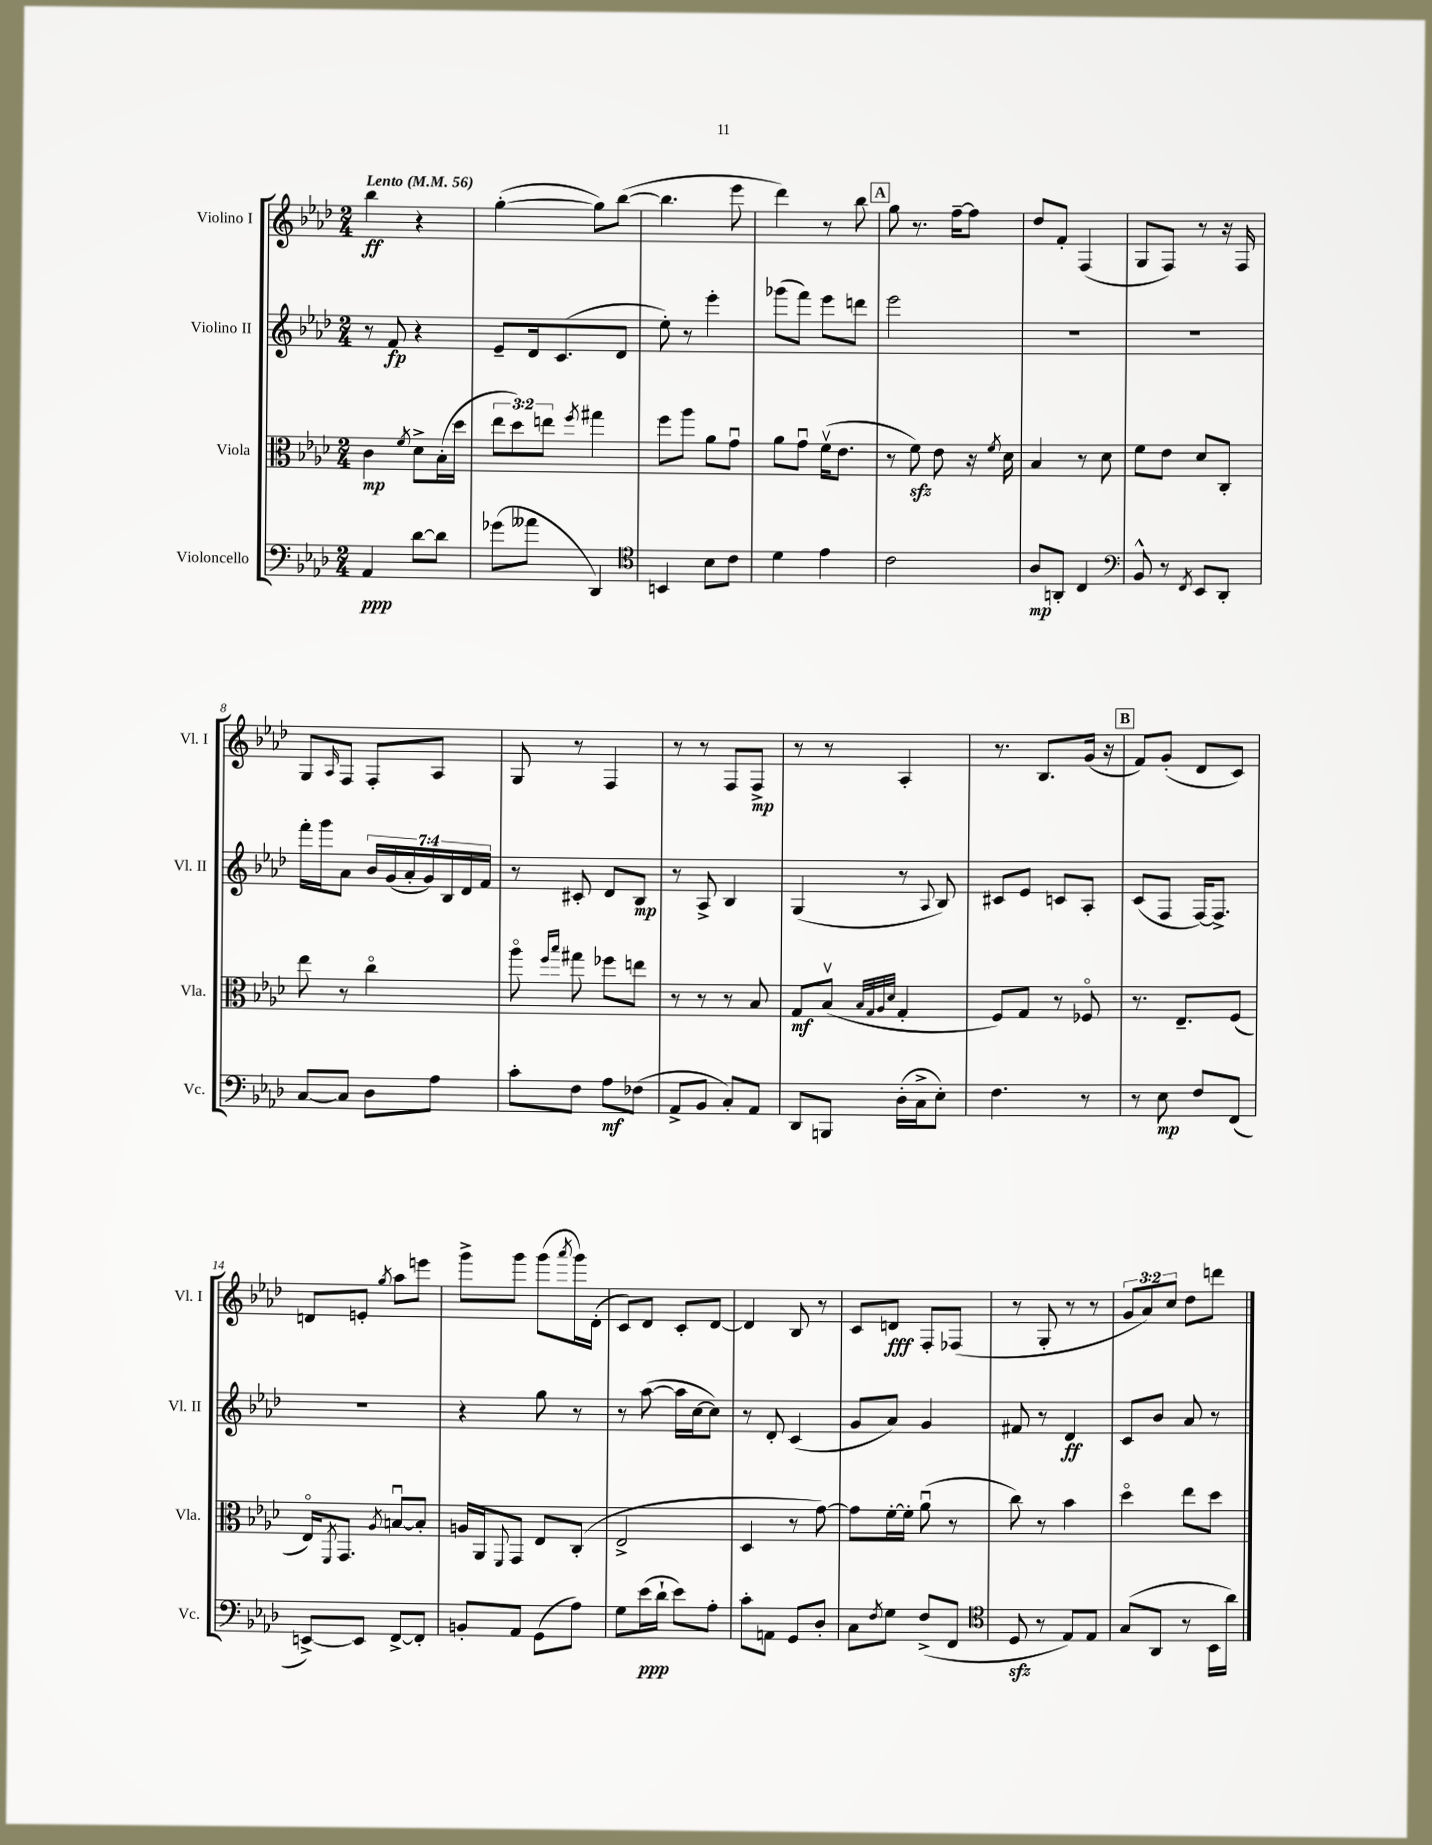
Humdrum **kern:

**kern	**kern	**kern	**kern
*staff4	*staff3	*staff2	*staff1
*clefF4	*clefC3	*clefG2	*clefG2
*k[b-e-a-d-]	*k[b-e-a-d-]	*k[b-e-a-d-]	*k[b-e-a-d-]
*M2/4	*M2/4	*M2/4	*M2/4
*MM56	*MM56	*MM56	*MM56
4AA-/	4c\	8r	4bb-\
.	.	8f/	.
.	8qf/	.	.
[8d-\L	8d-^\L	4r	4r
8d-\]J	(16B-'\L	.	.
.	16dd-\JJ	.	.
=	=	=	=
(8g-\L	12ee-\L	8e-~/L	([4gg'\
.	12dd-\)	.	.
8a--\J	.	16d-/k	.
.	12ee\J	.	.
.	.	(8.c/	.
.	8qff/	.	.
4DD-/)	4gg#\	.	8gg\]L)
.	.	8d-/J	([8bb-\J
=	=	=	=
*clefC4	*	*	*
4BB/	8ff\L	8ee-'\)	4.bb-\]
.	8aa-\J	8r	.
8B-\L	8a-\L	4eee-'\	.
8c\J	8gu\J	.	8eee-\
=	=	=	=
4d-\	8a-\L	(8ggg-\L	4ddd-\)
.	8gu\J	8fff\J)	.
4e-\	(16fv\LK	8eee-\L	8r
.	8.e-\J	.	.
.	.	8ddd\J	8bb-\
=	=	=	=
2c\	8r	2eee-\	8gg\
.	8f\)	.	8.r
.	8e-\	.	.
.	.	.	[16ff~\LK
.	16r	.	8ff\]J
.	8qf/	.	.
.	16d-\	.	.
=	=	=	=
8A-/L	4B-/	2r	8dd-/L
8AA'/J	.	.	8f'/J
4C/	8r	.	(4F/
.	8d-\	.	.
=	=	=	=
*clefF4	*	*	*
8BB-^^/	8f\L	2r	8G/L
8r	8e-\J	.	8F/J)
8qFF/	.	.	.
8EE-/L	8d-/L	.	8r
8DD-'/J	8C'/J	.	16r
.	.	.	16F/
=	=	=	=
[8C/L	8ee-\	16fff'\LL	8G/L
.	.	16ggg\J	.
.	.	.	16qqA-/
8C/]J	8r	8a-\J	8F/J
8D-\L	4cco\	28b-/LL	8F'/L
.	.	(28g/	.
.	.	28a-'/	.
.	.	28g/)	.
8A-\J	.	.	8A-/J
.	.	28B-/	.
.	.	28d-/	.
.	.	28f/JJ	.
=	=	=	=
8c'\L	8aa-o\	8r	8G/
.	16qqff/LL	.	.
.	16qqbb-/JJ	.	.
8F\J	8gg#\	8c#'/	8r
8A-\L	8ff-\L	8d-/L	4F/
(8F-\J	8ee\J	8B-/J	.
=	=	=	=
8AA-^/L	8r	8r	8r
8BB-/J	8r	8A-^/	8r
8C'/L)	8r	4B-/	8F/L
8AA-/J	8B-/	.	8F^/J
=	=	=	=
8DD-/L	8G/L	(4G/	8r
8BBB/J	(8B-v/J	.	8r
.	32qqB-/LLL	.	.
.	32qqG/	.	.
.	32qqA-/	.	.
.	32qqd-/JJJ	.	.
(16D-'\LL	4G'/	8r	4A-'/
16C^\J	.	.	.
.	.	8qqA-/	.
8E-'\J)	.	8B-/)	.
=	=	=	=
4.F\	8F/L)	8c#/L	8.r
.	8G/J	8e-/J	.
.	.	.	8.B-/L
.	8r	8c/L	.
8r	8F-o/	8A-'/J	(16g/Jk
.	.	.	16r
=	=	=	=
8r	8.r	(8c/L	8f/L)
8E-\	.	8F/J	(8g'/J
.	8.E-~/L	.	.
8F/L	.	[16F/LK)	8d-/L
.	.	8.F^/]J	.
(8FF/J	(8F/J	.	8c/J)
=	=	=	=
[8EE^/L)	16E-o/LK)	2r	8d/L
.	8qFF/	.	.
.	8.GG/J	.	.
8EE/]J	.	.	8e'/J
.	8qA-/	.	8qgg/
[8FF^/L	[8Bu/L	.	8aa-\L
8FF'/]J	8B'/]J	.	8eee\J
=	=	=	=
8BB'/L	16A/LL	4r	8ggg^\L
.	16AA-/J	.	.
.	8qqFF/	.	.
8AA-/J	8GG/J	.	8ggg\J
(8GG\L	8E-/L	8gg\	(8ggg\L
.	.	.	8qaaa-/
8A-\J)	(8C'/J	8r	16ggg\L)
.	.	.	(16d-'\JJ
=	=	=	=
8G\L	2E-^/	8r	8c/L)
(16e-\L	.	([8aa-\	8d-/J
16d-`\JJ	.	.	.
8e-\L)	.	16aa-\]LL	8c'/L
.	.	[16cc\J	.
8A-'\J	.	8cc\]J)	[8d-/J
=	=	=	=
8c'\L	4D-/	8r	4d-/]
8AA\J	.	8d-'/	.
8GG/L	8r	(4c/	8B-/
8D-'/J	[8g\)	.	8r
=	=	=	=
8C\L	8g\]L	8g/L	8c/L
8qF/	.	.	.
8G\J	[16f'\L	8a-/J)	8d/J
.	16f'\]JJ	.	.
(8F^/L	(8a-u\	4g/	8F'/L
8FF/J	8r	.	(8F-/J
=	=	=	=
*clefC4	*	*	*
8D-/	8cc\)	8f#/	8r
8r	8r	8r	8G'/
8E-/L)	4b-\	4d-/	8r
8E-/J	.	.	8r
=	=	=	=
(8G/L	4dd-o\	8c/L	12g/L
.	.	.	12a-/)
8AA-/J	.	8b-/J	.
.	.	.	12cc/J
8r	8ee-\L	8a-/	8dd-\L
16BB-\LL	8dd-\J	8r	8ddd\J
16a-\JJ)	.	.	.
==	==	==	==
*-	*-	*-	*-
